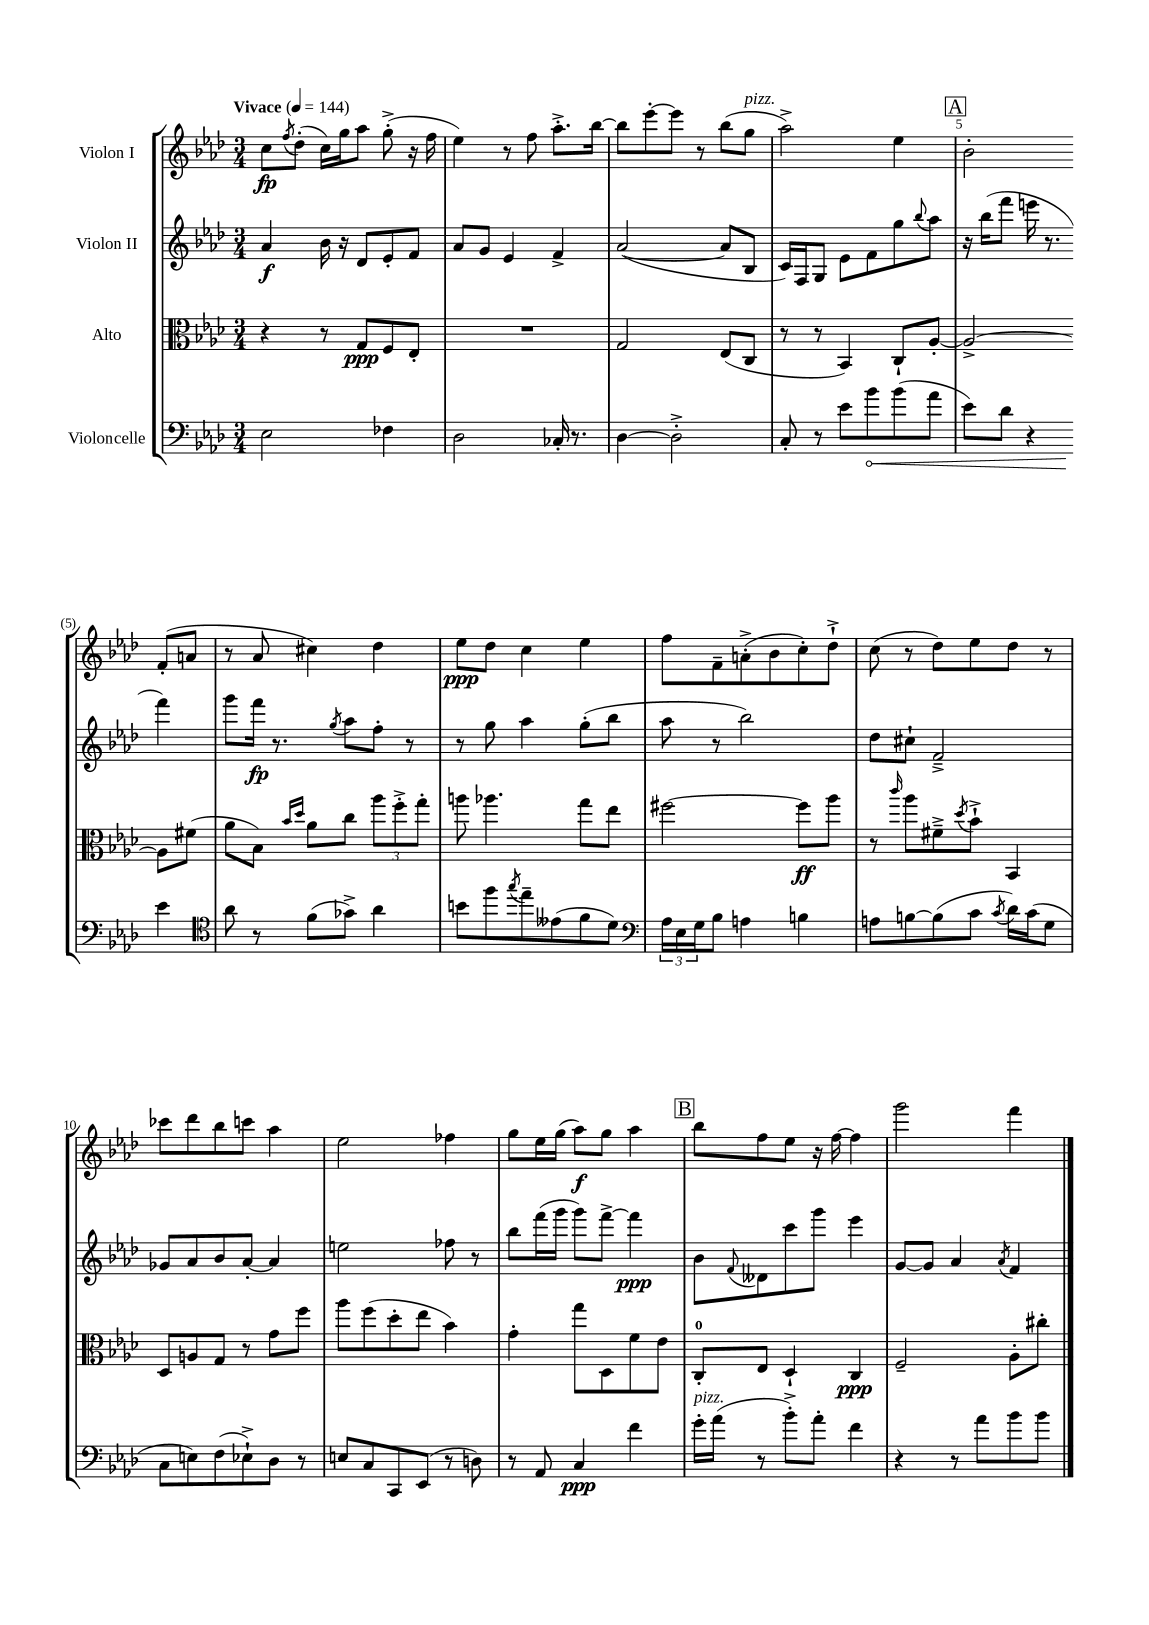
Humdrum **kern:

**kern	**kern	**kern	**kern
*staff4	*staff3	*staff2	*staff1
*clefF4	*clefC3	*clefG2	*clefG2
*k[b-e-a-d-]	*k[b-e-a-d-]	*k[b-e-a-d-]	*k[b-e-a-d-]
*M3/4	*M3/4	*M3/4	*M3/4
*MM144	*MM144	*MM144	*MM144
2E-	4r	4a-	8cc
.	.	.	8qff
.	.	.	(8dd-'
.	8r	16b-	16cc)
.	.	16r	16gg
.	8G	8d-	8aa-
4F-	8F	8e-'	(8gg'^
.	8E-'	8f	16r
.	.	.	16ff
=	=	=	=
2D-	2.r	8a-	4ee-)
.	.	8g	.
.	.	4e-	8r
.	.	.	8ff
16C-'	.	4f^	8.aa-'^
8.r	.	.	.
.	.	.	[16bb-
=	=	=	=
[4D-	2G	([2a-	8bb-]
.	.	.	[8eee-'
2D-'^]	.	.	8eee-]
.	.	.	8r
.	(8E-	8a-]	(8bb-
.	8C	8B-	8gg
=	=	=	=
8C'	8r	16c)	2aa-^)
.	.	16F	.
8r	8r	8G	.
8e-	4BB-)	8e-	.
8b-	.	8f	.
(8b-	8C`	8gg	4ee-
.	.	8qqbb-	.
8a-	[8A-'	8aa-	.
=	=	=	=
8e-)	2A-^_	16r	2b-'
.	.	(16bb-	.
8d-	.	8fff	.
4r	.	16eee	.
.	.	8.r	.
4e-	8A-]	4fff)	(8f'
.	(8f#	.	8a
=	=	=	=
*clefC4	*	*	*
8a-	8a-	8ggg	8r
8r	8B-)	16fff	8a-
.	.	8.r	.
.	16qqb-	.	.
.	16qqdd-	.	.
(8f	8a-	.	4cc#)
.	.	8qgg	.
8g-^)	8cc	8aa-	.
4a-	12aa-	8ff'	4dd-
.	12ff'^	.	.
.	.	8r	.
.	12gg'	.	.
=	=	=	=
8b	8aa	8r	8ee-
8ff	4.aa-	8gg	8dd-
8qgg	.	.	.
8ee-~	.	4aa-	4cc
(8e--	.	.	.
8f	8gg	(8gg'	4ee-
8d-)	8ee-	8bb-	.
=	=	=	=
*clefF4	*	*	*
24A-	[2ff#	8aa-	8ff
24E-	.	.	.
24G	.	.	.
8B-	.	8r	8f~
4A	.	2bb-)	(8a'^
.	.	.	8b-
4B	8ff#]	.	8cc')
.	8aa-	.	8dd-`^
=	=	=	=
8A	8r	8dd-	(8cc
.	16qqccc	.	.
[8B	8aa-	8cc#`	8r
(8B]	8f#~^	2f~^	8dd-)
.	8qdd-	.	.
8c	8b-`^	.	8ee-
8qc	.	.	.
16d-)	4BB-	.	8dd-
(16c	.	.	.
8G	.	.	8r
=	=	=	=
8C	8D-	8g-	8ccc-
8E)	8A	8a-	8ddd-
(8F	8G	8b-	8bb-
8E-`^)	8r	[8a-'	8ccc
8D-	8g	4a-]	4aa-
8r	8ff	.	.
=	=	=	=
8E	8aa-	2ee	2ee-
8C	(8ff	.	.
8CC	8dd-'	.	.
(8EE-	8ee-	.	.
8r	4b-)	8ff-	4ff-
8D)	.	8r	.
=	=	=	=
8r	4g'	8bb-	8gg
8AA-	.	(16fff	16ee-
.	.	16ggg	(16gg
4C	8gg	8ggg)	8aa-)
.	8D-	[8fff^	8gg
4f	8f	4fff]	4aa-
.	8e-	.	.
=	=	=	=
16g'	8C'	8b-	8bb-
(16a-	.	.	.
.	.	8qqf	.
8r	8E-	8d--	8ff
8b-'^)	4D-`	8ccc	8ee-
8a-'	.	8ggg	16r
.	.	.	[16ff
4f	4C	4eee-	4ff]
=	=	=	=
4r	2F~	[8g	2ggg
.	.	8g]	.
8r	.	4a-	.
8a-	.	.	.
.	.	8qa-	.
8b-	8A-'	4f	4fff
8b-	8cc#'	.	.
==	==	==	==
*-	*-	*-	*-
